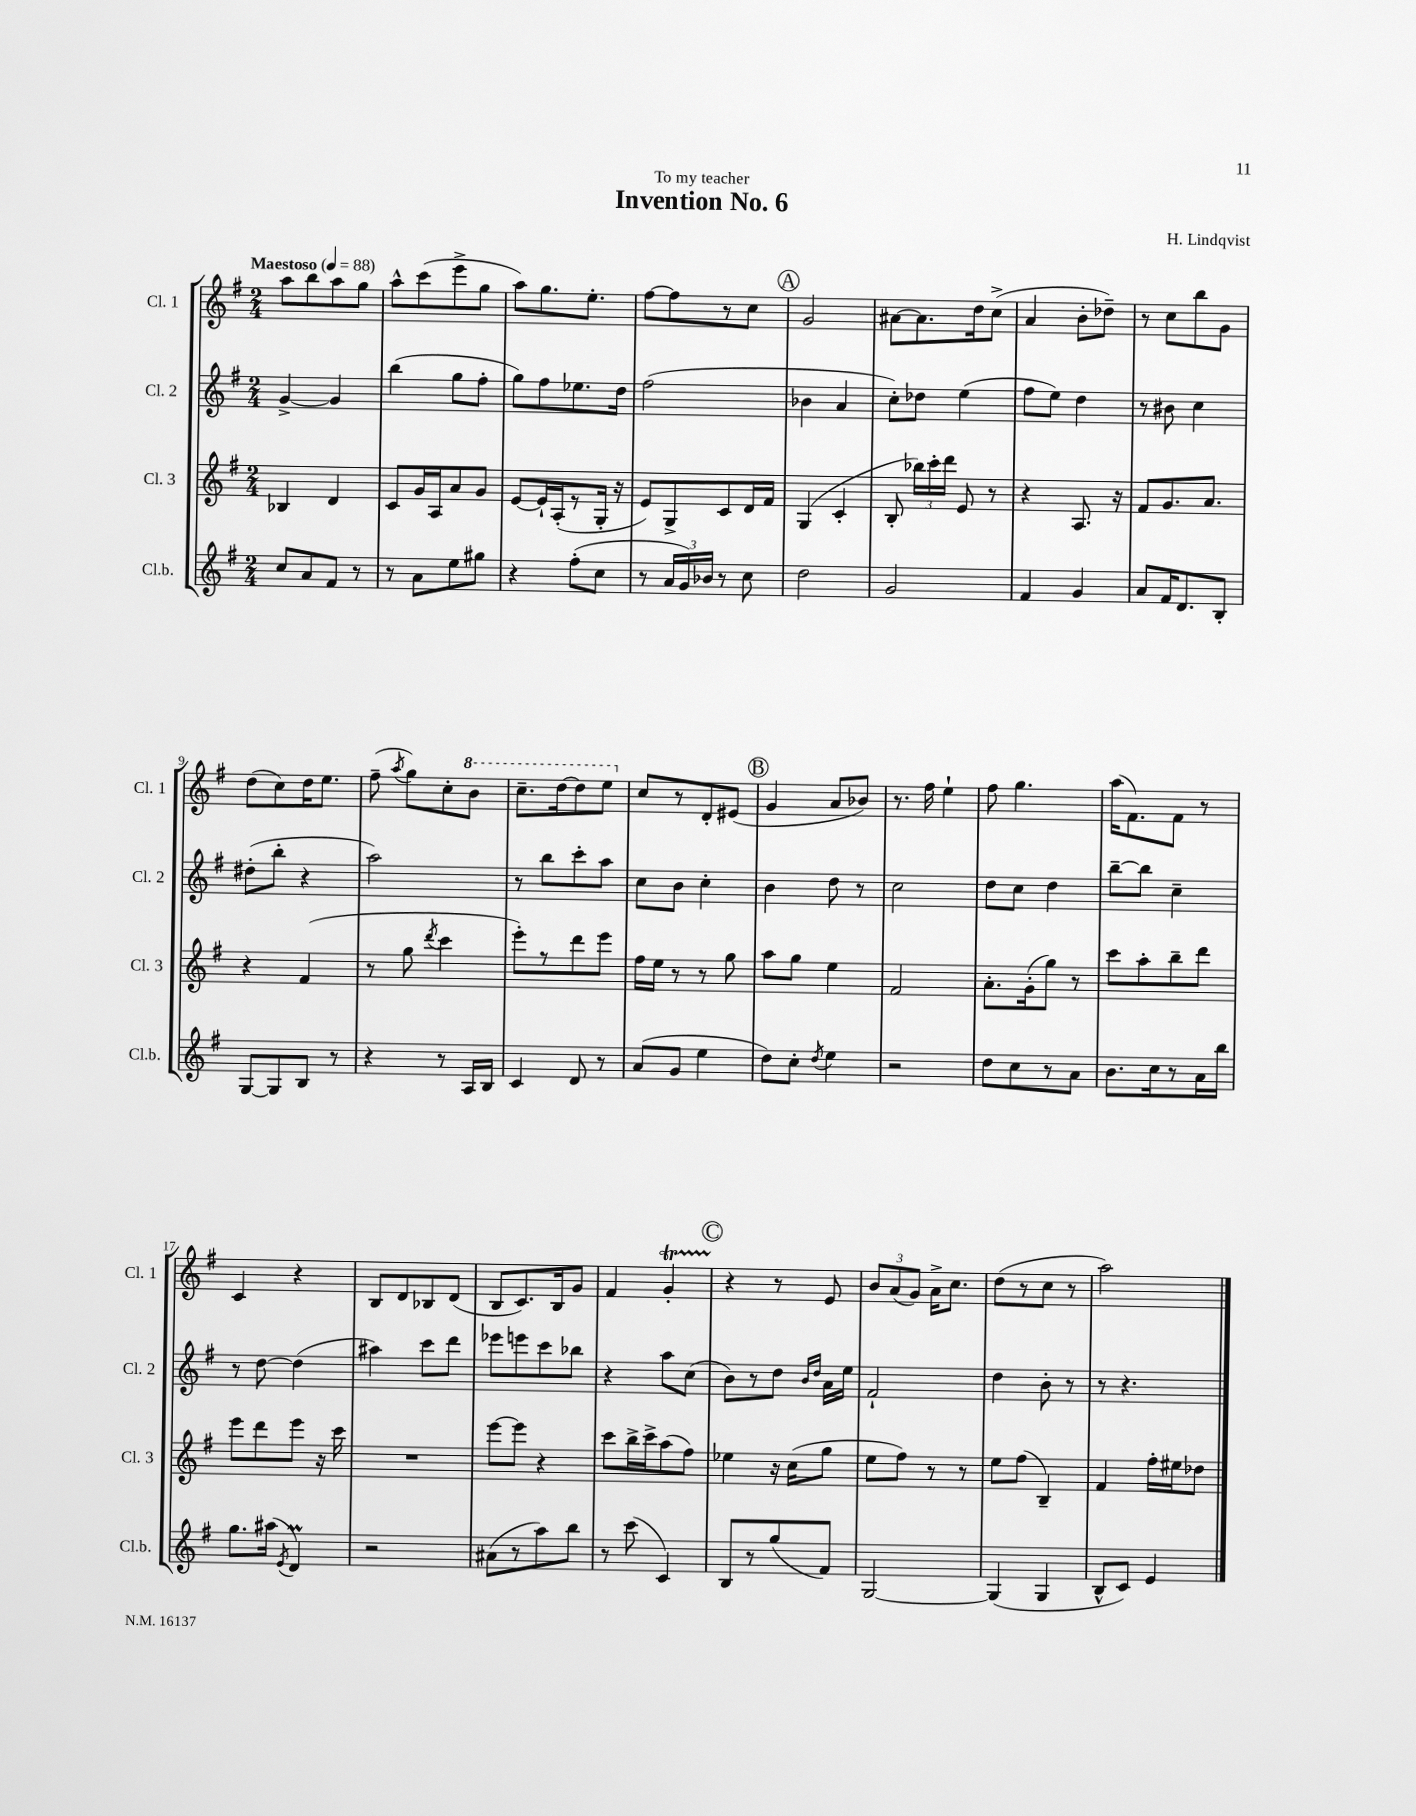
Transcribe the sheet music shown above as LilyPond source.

\header { title = "Invention No. 6" composer = "H. Lindqvist" dedication = "To my teacher" }
<<
\new StaffGroup <<
\new Staff = "s0" \with { instrumentName = "Cl. 1" shortInstrumentName = "Cl. 1" } {
    \clef treble \key g \major \numericTimeSignature \time 2/4 \tempo "Maestoso" 4 = 88
    \autoBeamOff a''8[ b''8 a''8 g''8] |
    a''8[-^ c'''8( e'''8-> g''8] |
    a''8[) g''8. e''8.]-. |
    fis''8[~ fis''8 r8 c''8] |
    \mark \markup { \circle "A" } g'2 |
    ais'8[~ ais'8. d''16 c''8]->( |
    a'4 b'8[-. des''8]--) |
    r8 c''8[ b''8 g'8] |
    d''8[( c''8) d''16 e''8.] |
    fis''8--( \acciaccatura { a''8 } g''8[) c''8-. \ottava #1 b''8] |
    c'''8.[-- d'''16~ d'''8 e'''8] \ottava #0 |
    c''8[ r8 d'8-. eis'8]( |
    \mark \markup { \circle "B" } g'4 a'8[ bes'8]) |
    r8. fis''16 e''4-! |
    fis''8 g''4. |
    a''16[( fis'8.) fis'8] r8 |
    c'4 r4 |
    b8[ d'8 bes8 d'8]( |
    b8[ c'8.) b16 g'8] |
    fis'4 g'4-.\startTrillSpan |
    \mark \markup { \circle "C" } r4\stopTrillSpan r8 e'8 |
    \tuplet 3/2 { b'8[ a'8( g'8]) } a'16[-> c''8.] |
    d''8[( r8 c''8] r8 |
    a''2) \bar "|." |
}
\new Staff = "s1" \with { instrumentName = "Cl. 2" shortInstrumentName = "Cl. 2" } {
    \clef treble \key g \major \numericTimeSignature \time 2/4
    \autoBeamOff g'4~-> g'4 |
    b''4( g''8[ fis''8]-. |
    g''8[) fis''8 ees''8. d''16] |
    fis''2( |
    \mark \markup { \circle "A" } bes'4 a'4 |
    c''8[-.) des''8] e''4( |
    fis''8[ e''8]) d''4 |
    r8 bis'8 c''4 |
    dis''8[-.( b''8]-. r4 |
    a''2) |
    r8 b''8[ c'''8-. a''8] |
    c''8[ b'8] c''4-. |
    \mark \markup { \circle "B" } b'4 d''8 r8 |
    c''2 |
    d''8[ c''8] d''4 |
    b''8[~-- b''8] c''4-- |
    r8 d''8~ d''4( |
    ais''4) c'''8[ d'''8] |
    ees'''8[ e'''8 c'''8 bes''8] |
    r4 a''8[ c''8]( |
    \mark \markup { \circle "C" } b'8[) r8 d''8] \grace { b'16[ d''16] } a'16[ e''16] |
    fis'2-! |
    d''4 b'8-. r8 |
    r8 r4. \bar "|." |
}
\new Staff = "s2" \with { instrumentName = "Cl. 3" shortInstrumentName = "Cl. 3" } {
    \clef treble \key g \major \numericTimeSignature \time 2/4
    \autoBeamOff bes4 d'4 |
    c'8[ g'16 a16 a'8 g'8] |
    e'8[~ e'16-! a16-.( r8 g16]-. r16 |
    e'8[) g8-> c'8 d'16 fis'16] |
    \mark \markup { \circle "A" } g4( c'4-. |
    b8-. \tuplet 3/2 { bes''16[) c'''16-. d'''16] } e'8 r8 |
    r4 a8. r16 |
    fis'8[ g'8. a'8.] |
    r4 fis'4( |
    r8 g''8 \acciaccatura { d'''8 } c'''4 |
    e'''8[-.) r8 d'''8 e'''8] |
    fis''16[ e''16] r8 r8 g''8 |
    \mark \markup { \circle "B" } a''8[ g''8] e''4 |
    fis'2 |
    a'8.[-. g'16-.( g''8]) r8 |
    c'''8[ a''8-. b''8-- d'''8] |
    e'''8[ d'''8 e'''8] r16 c'''16 |
    R2 |
    e'''8[~ e'''8] r4 |
    c'''8[ b''16-> c'''16-> a''8( fis''8]) |
    \mark \markup { \circle "C" } ees''4 r16 c''16[( g''8] |
    e''8[ fis''8]) r8 r8 |
    e''8[ fis''8]( b4--) |
    fis'4 fis''16[-. eis''16 des''8] \bar "|." |
}
\new Staff = "s3" \with { instrumentName = "Cl.b." shortInstrumentName = "Cl.b." } {
    \clef treble \key g \major \numericTimeSignature \time 2/4
    \autoBeamOff c''8[ a'8 fis'8] r8 |
    r8 a'8[ e''8 gis''8] |
    r4 fis''8[-.( c''8] |
    r8 \tuplet 3/2 { a'16[ g'16) bes'16] } r8 c''8 |
    \mark \markup { \circle "A" } d''2 |
    g'2 |
    fis'4 g'4 |
    a'8[ fis'16 d'8. b8]-. |
    g8[~ g8 b8] r8 |
    r4 r8 a16[ b16] |
    c'4 d'8 r8 |
    a'8[( g'8] e''4 |
    \mark \markup { \circle "B" } d''8[) c''8]-. \acciaccatura { d''8 } e''4 |
    r2 |
    d''8[ c''8 r8 a'8] |
    b'8.[ c''16 r8 a'16 b''16] |
    g''8.[ ais''16]( \acciaccatura { e'8 } d'4\prall) |
    r2 |
    ais'8[( r8 a''8) b''8] |
    r8 c'''8( c'4) |
    \mark \markup { \circle "C" } b8[ r8 g''8( fis'8]) |
    g2~ |
    g4( g4 |
    b8[-^ c'8]) e'4 \bar "|." |
}
>>
>>
